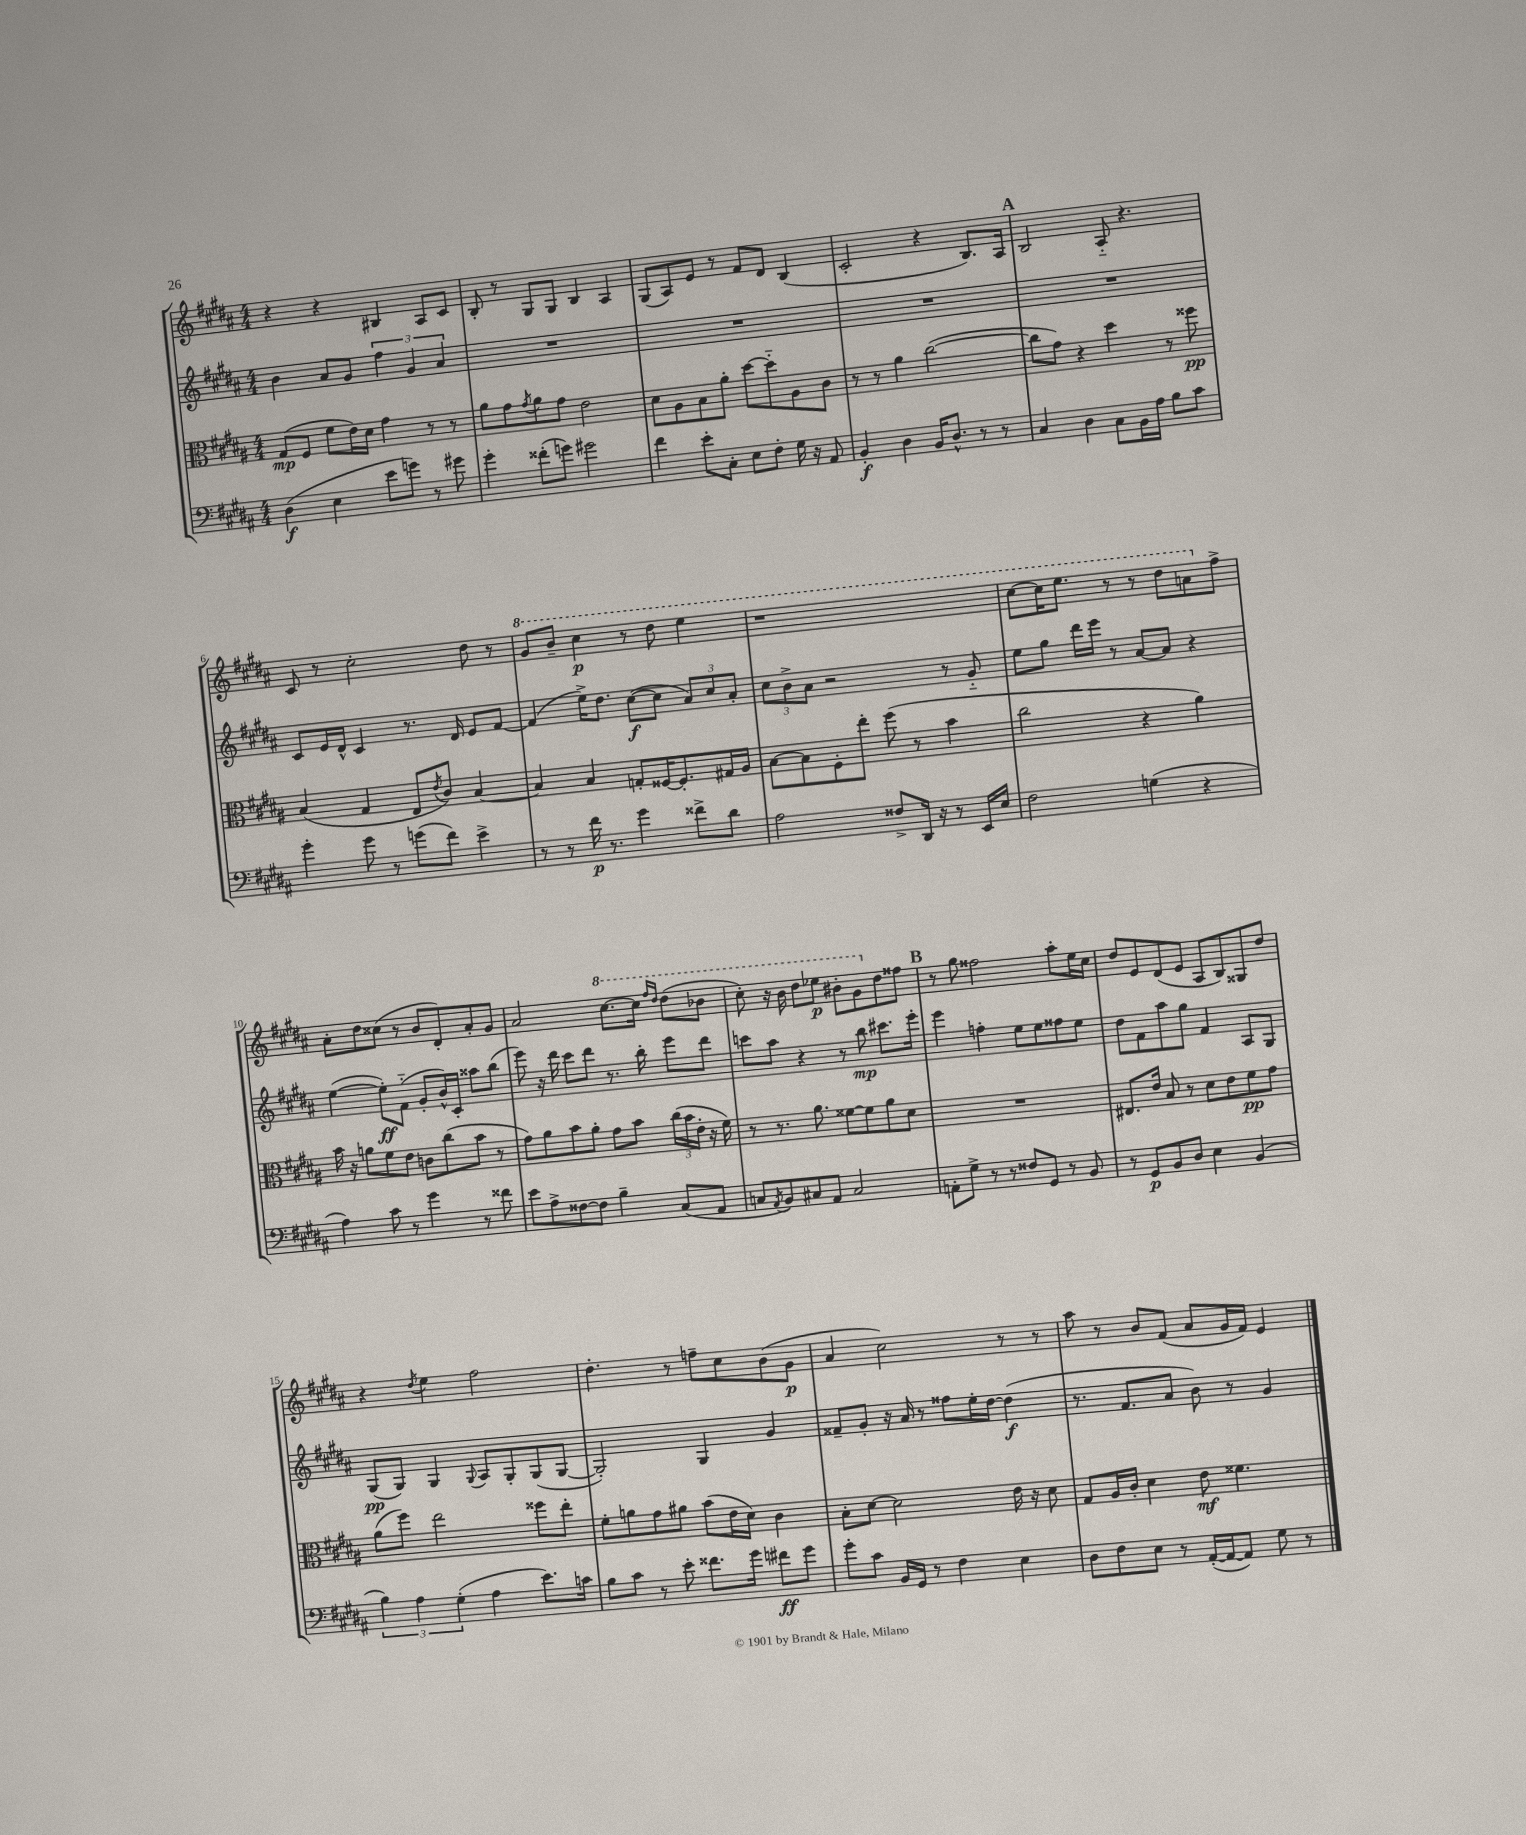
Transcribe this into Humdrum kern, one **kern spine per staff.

**kern	**kern	**kern	**kern
*staff4	*staff3	*staff2	*staff1
*clefF4	*clefC3	*clefG2	*clefG2
*k[f#c#g#d#a#]	*k[f#c#g#d#a#]	*k[f#c#g#d#a#]	*k[f#c#g#d#a#]
*M4/4	*M4/4	*M4/4	*M4/4
(4D#	(8G#	4b	4r
.	8F#	.	.
4E	8f#	8a#	4r
.	16e)	8g#	.
.	16d#	.	.
8e	4g#	6ff#	4B#
8g)	.	.	.
.	.	6g#	.
8r	8r	.	8A#
.	.	6a#	.
8g#	8r	.	8c#
=	=	=	=
4g#'	8a#	1r	8B'
.	8g#	.	8r
.	8qg#	.	.
(8f##'	8a#	.	8G#
8g)	8g#	.	8G#
2g#	2e	.	4B
.	.	.	4A#
=	=	=	=
4f#	8d#	1r	(8G#
.	8A#	.	8A#)
8e'	8B	.	8e
8C#'	8a#'	.	8r
8E	[8dd#	.	8f#
8F#'	8dd#'~]	.	8d#
16G#	8A#	.	(4B
16r	.	.	.
8AA#	8c#	.	.
=	=	=	=
4BB'	8r	1r	2c#'
.	8r	.	.
4D#	4a#	.	.
16BB	([2cc#	.	4r
8.D#^^	.	.	.
8r	.	.	8.B)
8r	.	.	.
.	.	.	16A#
=	=	=	=
4C#	8cc#]	1r	2B
.	8g#)	.	.
4D#	4r	.	.
8C#	4dd#	.	8A#'~
16BB	.	.	4.r
16A#	.	.	.
8B	8r	.	.
8c#	8ff##	.	.
=	=	=	=
4g#'	(4B	8c#	8c#
.	.	16e	8r
.	.	16d#^^	.
8g#	4G#	4c#	2cc#'
8r	.	.	.
(8g	8E	8.r	.
.	8qe	.	.
8f#)	8c#)	.	.
.	.	16d#	.
4e^	[4B	8e	8dd#
.	.	[8f#	8r
=	=	=	=
8r	4B]	(4f#]	8gg#
8r	.	.	8bb~
16f#	4B	16ee^)	4ccc#
8.r	.	8.dd#	.
4g#	8G'	([8cc#	8r
.	[16F##	8cc#]	8ddd#
.	8.F##']	.	.
8f##^	.	12a#)	4eee
.	.	12cc#	.
8d#	16G#	.	.
.	.	12a#'	.
.	16A#	.	.
=	=	=	=
2A#	[8B	12cc#	1r
.	.	12b^	.
.	8B]	.	.
.	.	12a#	.
.	8F#'	2r	.
.	8ee'	.	.
8F##^	(8ff#	.	.
16DD#	8r	.	.
16r	.	.	.
8r	4b	8r	.
16EE	.	8g#'~	.
16E	.	.	.
=	=	=	=
2F#	2cc#	8ee	[8ccc#
.	.	8gg#	16ccc#]
.	.	.	8.eee
.	.	16ddd#	.
.	.	16eee	.
.	.	8r	8r
(4G	4r	[8a#	8r
.	.	8a#]	8ddd#
4r	4a#)	4r	8aa
.	.	.	8ff#^
=	=	=	=
4A#)	16b	([4ee	8a#'
.	16r	.	.
.	8a	.	8dd#
8c#	8f#	8ee'])	(8cc##
8r	8e	(8f#'~	8r
4g#	8c	8g#'	8b
.	(8cc#	16b^^)	8d#')
.	.	16c#'	.
8r	8b	8aa##	8a#'
8f##	8r	(8bb	8g#
=	=	=	=
8e	8g#)	8eee)	2a#
8A#^	8a#	16r	.
.	.	16ddd#	.
[8F##	8b	8ccc#	.
8F##]	8a#'	8ddd#	.
4B~	8g#	8.r	[8.ccc#
.	8b	.	.
.	.	16bb'	16ccc#]
.	.	.	16qqfff#
.	.	.	16qqddd#
(8C#	(24cc#	8eee	(8ddd#
.	24b	.	.
.	24e'	.	.
8AA#	16r	8ddd#	8bb-
.	16f#)	.	.
=	=	=	=
8C	8r	8ccc	8ccc#')
8qAA#	.	.	.
8BB)	8.r	8aa#	16r
.	.	.	16bb
8C#	.	4r	8ddd#
.	8.a#	.	.
8AA#	.	.	8eee-
2C#	[8f##	8r	8bb#'
.	8f##]	8bb	8gg#
.	8a#	8.ccc#	8dd#
.	8d#	.	8ff##
.	.	16eee'	.
=	=	=	=
8AA'	1r	4eee	8r
8G#^	.	.	8gg#
8r	.	4ff'	2ff##
8r	.	.	.
8F##	.	8ee	.
8GG#	.	8ee	.
8r	.	8ff##	8aa#'
8BB	.	8ee	16ee
.	.	.	16cc#
=	=	=	=
8r	8.E#	8dd#	8dd#
8GG#	.	8f#	8e
.	16e	.	.
8BB	8B	8aa#	(8d#
8D#	8r	8gg#	8e
4E	8d#	4f#	8A#
.	8e	.	8B)
(4BB	8f#	8A#	8G##
.	8g#	8G#	8dd#
=	=	=	=
6B)	(8a#	(8G#	4r
.	8ff#)	8G#)	.
6A#	.	.	.
.	.	.	8qdd#
.	2ee	4G#	4ee
(6G#'	.	.	.
.	.	8qqG#	.
4A#	.	8A#	2ff#
.	.	8G#'	.
8.e)	8ff##	(8G#	.
.	8ee'	[8G#	.
16c	.	.	.
=	=	=	=
8B	8f#'	2G#'])	4.dd#'
8c#	8a	.	.
8r	8g#	.	.
8e'	8a#	.	8r
8.f##	(8b	4G#	8ff~
.	16e	.	8cc#
16g#	16d#)	.	.
8f#	4c#	4g#	(8b
8g#	.	.	8g#
=	=	=	=
8g#'	8B'	8f##~	4a#
8c#	[8d#	8g#'	.
16BB	2d#]	16r	2cc#)
16GG#	.	16a#	.
8r	.	8r	.
4F#	.	8ff##	.
.	.	16ee'	.
.	.	[16dd#	.
4E	16e	(4dd#]	8r
.	16r	.	.
.	8d#	.	8r
=	=	=	=
8D#	8G#	8.r	8aa#
8F#	16A#	.	8r
.	16c#'	8.f#	.
8E	4d#	.	8b
8r	.	8a#	(8f#
([16AA#'	8e	8b)	8a#
16AA#_	.	.	.
8AA#])	4.f##	8r	16g#
.	.	.	16f#)
8G#	.	4g#	4e
8r	.	.	.
==	==	==	==
*-	*-	*-	*-
